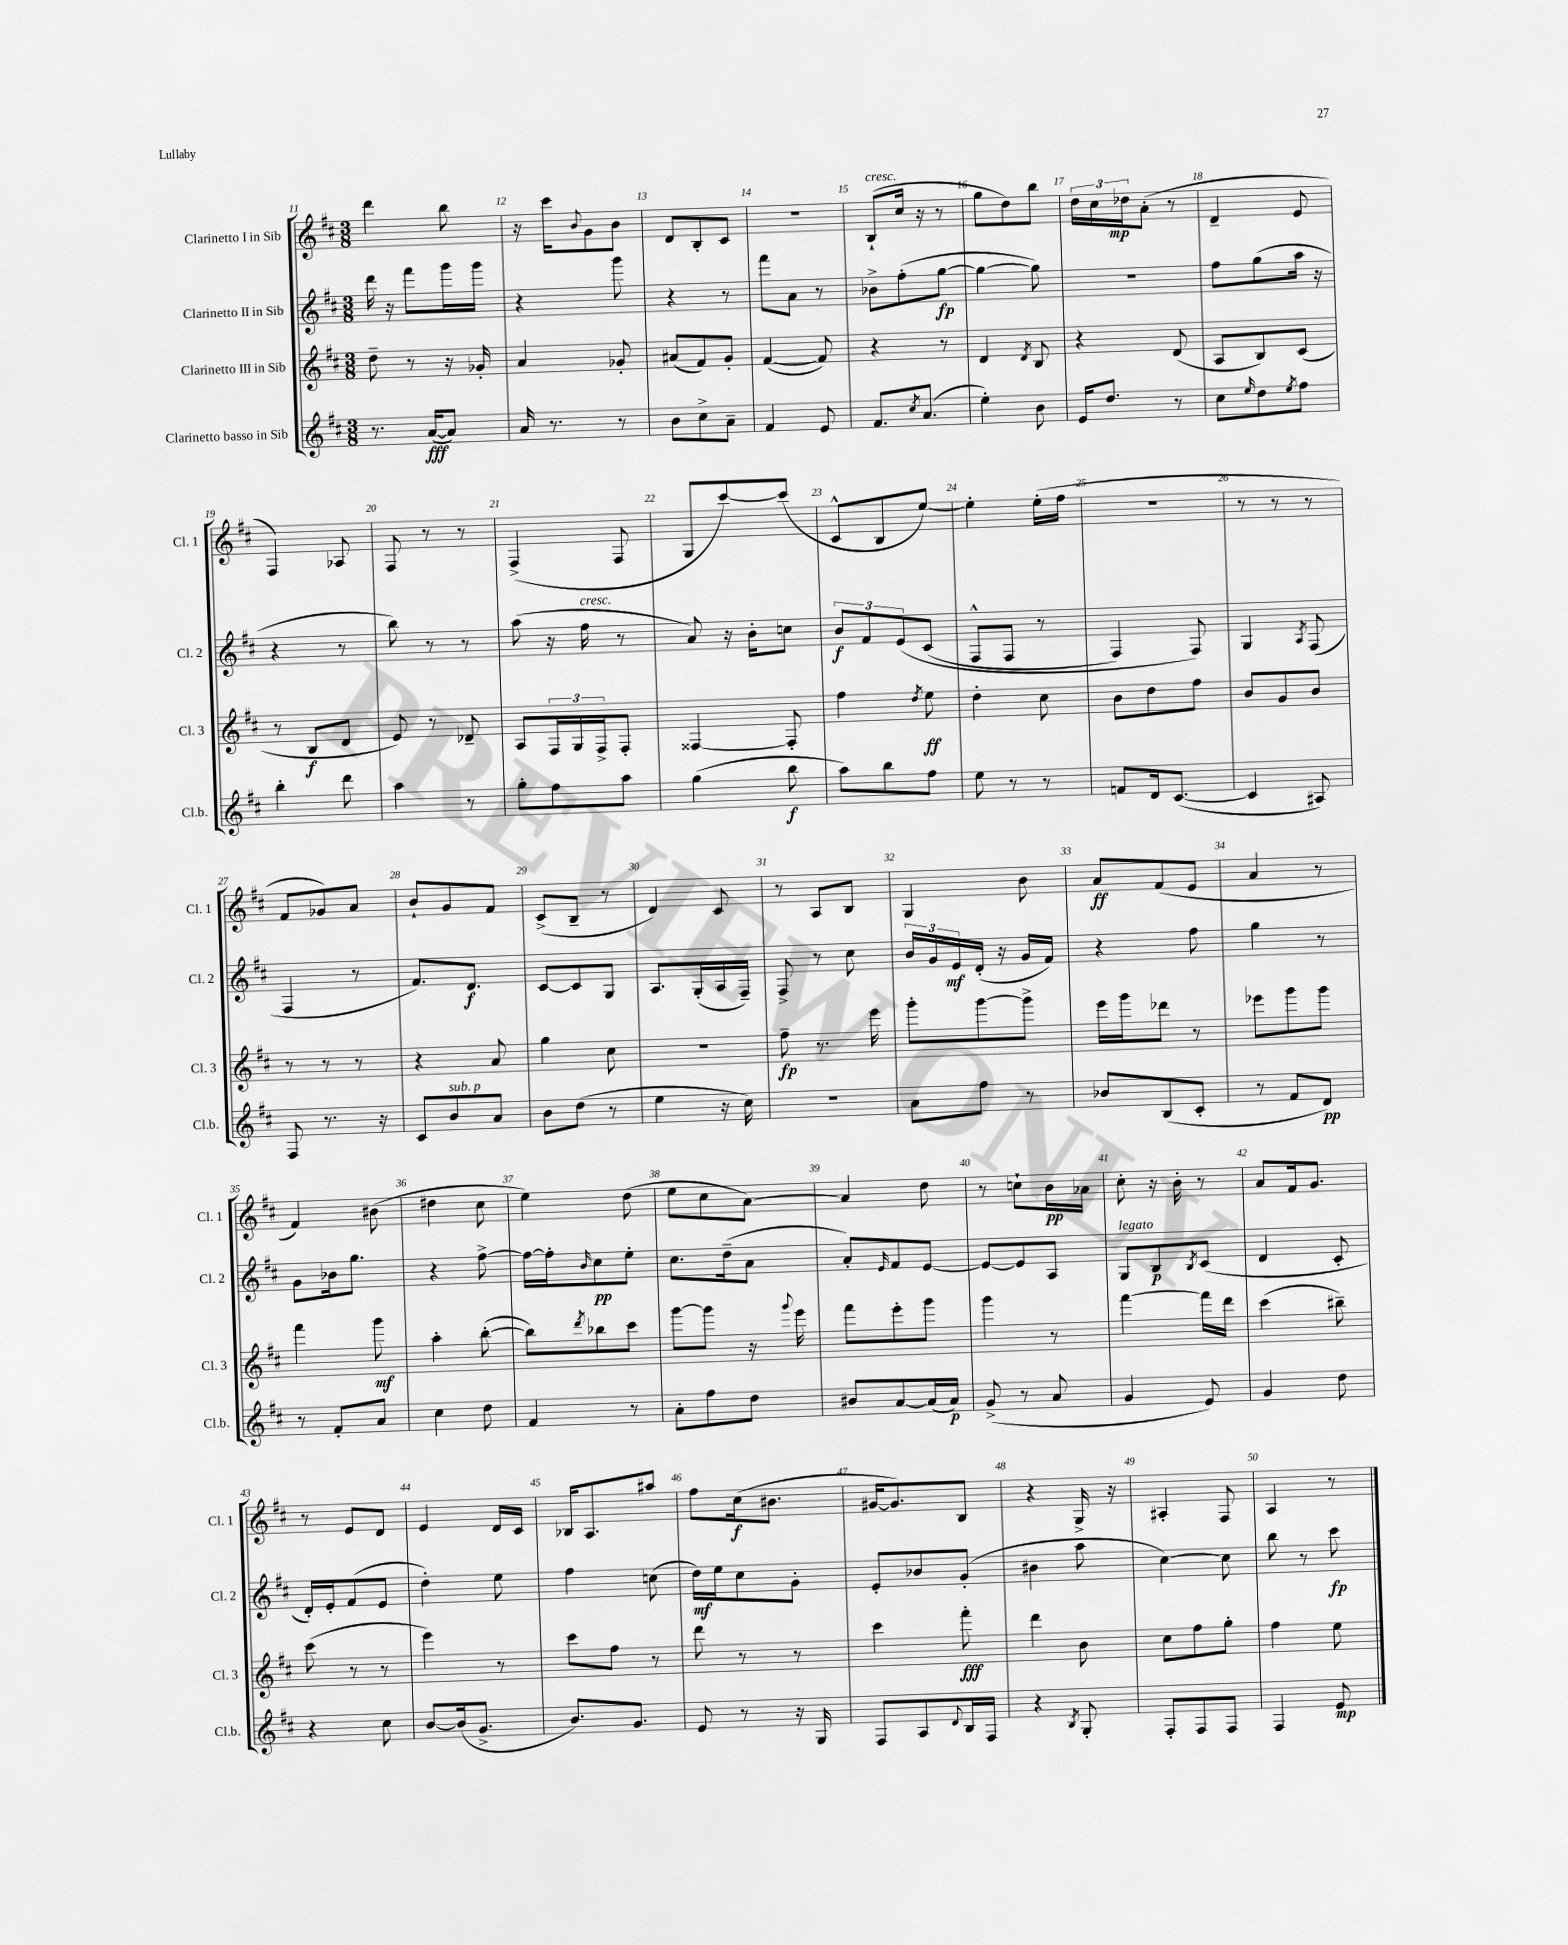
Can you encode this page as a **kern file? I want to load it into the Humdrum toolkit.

**kern	**dynam	**kern	**dynam	**kern	**dynam	**kern	**dynam
*part4	*part4	*part3	*part3	*part2	*part2	*part1	*part1
*staff4	*staff4	*staff3	*staff3	*staff2	*staff2	*staff1	*staff1
*I"Clarinetto basso in Sib	*	*I"Clarinetto III in Sib	*	*I"Clarinetto II in Sib	*	*I"Clarinetto I in Sib	*
*I'Cl.b.	*	*I'Cl. 3	*	*I'Cl. 2	*	*I'Cl. 1	*
*clefG2	*	*clefG2	*	*clefG2	*	*clefG2	*
*k[f#c#]	*	*k[f#c#]	*	*k[f#c#]	*	*k[f#c#]	*
*M3/8	*	*M3/8	*	*M3/8	*	*M3/8	*
=11	=11	=11	=11	=11	=11	=11	=11
8.r	.	8dd~\	.	16ddd\	.	4ddd\	.
.	.	.	.	16r	.	.	.
.	.	8r	.	8fff#\L	.	.	.
([16a/KL	fff	.	.	.	.	.	.
8a/J])	.	16r	.	16ggg\L	.	8bb\	.
.	.	16g-X'/	.	16ggg\JJ	.	.	.
=12	=12	=12	=12	=12	=12	=12	=12
16a/	.	4a/	.	4r	.	16r	.
8.r	.	.	.	.	.	16ccc#\KL	.
.	.	.	.	.	.	8qqb/	.
.	.	.	.	.	.	8g\	.
8r	.	8g-X'/	.	8ggg\	.	8b\J	.
=13	=13	=13	=13	=13	=13	=13	=13
8b\L	.	(8a#X/L	.	4r	.	8d/L	.
8cc#^\	.	8f#/)	.	.	.	8B'/	.
8a~\J	.	8g'/J	.	8r	.	8c#/J	.
=14	=14	=14	=14	=14	=14	=14	=14
4f#/	.	([4f#/	.	8fff#\L	.	4.r	.
.	.	.	.	8a\J	.	.	.
8e/	.	8f#/])	.	8r	.	.	.
=15	=15	=15	=15	=15	=15	=15	=15
!	!	!	!	!	!	!LO:TX:a:i:t=cresc.	!
8.f#/L	.	4r	.	8b-X^\L	.	(8B`/L	.
.	.	.	.	(8ff#'\	.	16cc#/Jk	.
8qcc#/	.	.	.	.	.	.	.
(8.a/J	.	.	.	.	.	16r	.
.	.	8r	.	[8gg\J	fp	8r	.
=16	=16	=16	=16	=16	=16	=16	=16
4ee'\)	.	4d/	.	4gg\_	.	8gg\L	.
.	.	.	.	.	.	8dd\)	.
.	.	8qd/	.	.	.	.	.
8b\	.	8B/	.	8gg\])	.	8bb\J	.
=17	=17	=17	=17	=17	=17	=17	=17
16e/KL	.	4r	.	4.r	.	24dd\LL	.
.	.	.	.	.	.	24cc#\	.
8.dd/J	.	.	.	.	.	.	.
.	.	.	.	.	.	24dd-X\J	mp
.	.	.	.	.	.	(8a'\J	.
8r	.	(8d/	.	.	.	8r	.
=18	=18	=18	=18	=18	=18	=18	=18
8cc#\L	.	8A/L	.	8ff#\L	.	4d~/	.
16qqee/	.	.	.	.	.	.	.
8dd\	.	8B/)	.	(8gg\	.	.	.
8qee/	.	.	.	.	.	.	.
8ff#\J	.	(8c#/J	.	16aa\Jk	.	8e/	.
.	.	.	.	16r	.	.	.
!!LO:LB:g=z
=19	=19	=19	=19	=19	=19	=19	=19
4bb'\	.	8r	.	4r	.	4F#/)	.
.	.	8B/L	f	.	.	.	.
8ddd\	.	8d/J	.	8r	.	8A-X/	.
=20	=20	=20	=20	=20	=20	=20	=20
4aa\	.	8e/)	.	8bb\)	.	8F#/	.
.	.	8r	.	8r	.	8r	.
8r	.	8d-X~/	.	8r	.	8r	.
=21	=21	=21	=21	=21	=21	=21	=21
8gg'\L	.	8A/L	.	(8aa\	.	(4F#^/	.
8ff#\	.	24F#/L	.	16r	.	.	.
.	.	24G/	.	.	.	.	.
!	!	!	!	!LO:TX:a:i:t=cresc.	!	!	!
.	.	.	.	16ff#\	.	.	.
.	.	24F#^/J	.	.	.	.	.
8aa\J	.	8F#'/J	.	8r	.	8F#/	.
=22	=22	=22	=22	=22	=22	=22	=22
(4gg\	.	[4F##X/	.	8a/)	.	8G/L	.
.	.	.	.	16r	.	[8ccc#/)	.
.	.	.	.	16b'\KL	.	.	.
8bb\	f	8F##'/]	.	8ccn\J	.	(8ccc#/J]	.
=23	=23	=23	=23	=23	=23	=23	=23
8aa\L)	.	4ff#\	.	12b/L	f	8c#^^/L	.
.	.	.	.	12f#/	.	.	.
8bb\	.	.	.	.	.	8B/	.
.	.	.	.	(12e/	.	.	.
.	.	8qdd/	.	.	.	.	.
8ff#\J	.	8ee\	ff	(8c#/J	.	[8ee/J)	.
=24	=24	=24	=24	=24	=24	=24	=24
8ee\	.	4dd'\	.	8F#^^/L	.	4ee'\]	.
8r	.	.	.	8F#/J	.	.	.
8r	.	8cc#\	.	8r	.	(16ee'\LL	.
.	.	.	.	.	.	16ff#\JJ	.
=25	=25	=25	=25	=25	=25	=25	=25
8fn/L	.	8b\L	.	4F#/)	.	4.r	.
16d/k	.	8dd\	.	.	.	.	.
([8.c#/J	.	.	.	.	.	.	.
.	.	8ff#\J	.	8F#/)	.	.	.
=26	=26	=26	=26	=26	=26	=26	=26
4c#/]	.	8b/L	.	4G/	.	8r	.
.	.	8g/	.	.	.	8r	.
.	.	.	.	8qA/	.	.	.
8A#X/)	.	8b/J	.	(8F#/	.	8r	.
!!LO:LB:g=z
=27	=27	=27	=27	=27	=27	=27	=27
8F#/	.	8r	.	4F#/	.	8f#/L	.
8.r	.	8r	.	.	.	8g-X/)	.
.	.	8r	.	8r	.	8a/J	.
16r	.	.	.	.	.	.	.
=28	=28	=28	=28	=28	=28	=28	=28
8c#/L	.	4r	.	8.f#/L)	.	8b`/L	.
!LO:TX:a:i:t=sub. p	!	!	!	!	!	!	!
8b/	.	.	.	.	.	8g/	.
.	.	.	.	8.d/J	f	.	.
8a/J	.	8a/	.	.	.	8f#/J	.
=29	=29	=29	=29	=29	=29	=29	=29
8b\L	.	4gg\	.	[8c#/L	.	(8c#^/L	.
(8dd\J	.	.	.	8c#/]	.	8B~/J	.
8r	.	8cc#\	.	8G/J	.	8r	.
=30	=30	=30	=30	=30	=30	=30	=30
4ee\	.	4.r	.	8.A/L	.	4d/)	.
.	.	.	.	(16G'/L	.	.	.
16r	.	.	.	16A/	.	8c#/	.
16cc#\)	.	.	.	16F#~/JJ)	.	.	.
=31	=31	=31	=31	=31	=31	=31	=31
4.r	.	8ff#~\	fp	8F#^/	.	8r	.
.	.	8.r	.	8r	.	8A/L	.
.	.	.	.	8cc#\	.	8B/J	.
.	.	16eee\	.	.	.	.	.
=32	=32	=32	=32	=32	=32	=32	=32
8a\L	.	8ggg'\L	.	24b/LL	.	4G/	.
.	.	.	.	24g/	.	.	.
.	.	.	.	24e/	mf	.	.
8ff#\J	.	[8ggg\	.	(16d'/JJ	.	.	.
.	.	.	.	16r	.	.	.
8r	.	8ggg^\J]	.	16g/LL	.	8b\	.
.	.	.	.	16f#/JJ)	.	.	.
=33	=33	=33	=33	=33	=33	=33	=33
8b-X/L	.	16eee\LL	.	4r	.	8a/L	ff
.	.	16ggg\J	.	.	.	.	.
(8B/	.	8ddd-X\J	.	.	.	(8f#/	.
8c#'/J	.	8r	.	8ff#\	.	8e/J	.
=34	=34	=34	=34	=34	=34	=34	=34
8r	.	8eee-X\L	.	4gg\	.	4a/	.
8f#/L	.	8ggg\	.	.	.	.	.
8d/J)	pp	8ggg\J	.	8r	.	8r	.
!!LO:LB:g=z
=35	=35	=35	=35	=35	=35	=35	=35
8r	.	4fff#\	.	8g\L	.	4f#/)	.
8f#'/L	.	.	.	16b-X\k	.	.	.
.	.	.	.	8.gg\J	.	.	.
8a/J	.	8ggg\	mf	.	.	(8b#X\	.
=36	=36	=36	=36	=36	=36	=36	=36
4cc#\	.	4aa'\	.	4r	.	4dd#X\	.
8dd\	.	([8bb'\	.	[8ff#^\	.	8cc#\	.
=37	=37	=37	=37	=37	=37	=37	=37
4f#/	.	8bb\L])	.	16ff#\LL_	.	4ee\)	.
.	.	.	.	16ff#'\J]	.	.	.
.	.	8qddd/	.	16qqb/	.	.	.
.	.	8bb-X\	.	8cc#\	pp	.	.
8r	.	8ccc#\J	.	8ee'\J	.	(8dd\	.
=38	=38	=38	=38	=38	=38	=38	=38
8a'\L	.	[8ggg\L	.	8.cc#\L	.	8ee\L	.
8ff#\	.	8ggg\J]	.	.	.	8cc#\	.
.	.	.	.	(16dd~\k	.	.	.
8dd\J	.	16r	.	8a\J	.	[8a\J)	.
.	.	8qqggg/	.	.	.	.	.
.	.	16eee\	.	.	.	.	.
=39	=39	=39	=39	=39	=39	=39	=39
8b#X/L	.	8fff#\L	.	8a'/L)	.	4a/]	.
.	.	.	.	16qqe/	.	.	.
[8a/	.	8eee'\	.	8f#/	.	.	.
(16a/L]	.	8ggg\J	.	[8e/J	.	8dd\	.
16a/JJ)	p	.	.	.	.	.	.
=40	=40	=40	=40	=40	=40	=40	=40
(8g^/	.	4ggg\	.	8e/L_	.	8r	.
8r	.	.	.	8e/]	.	8ccn`\L	.
8a/	.	8r	.	8A/J	.	16b\L	pp
.	.	.	.	.	.	16a-X\JJ	.
=41	=41	=41	=41	=41	=41	=41	=41
!	!	!	!	!LO:TX:a:i:t=legato	!	!	!
4g/	.	[4fff#\	.	8G/L	.	8cc#'\	.
.	.	.	.	8B/	p	16r	.
.	.	.	.	.	.	16b'\	.
.	.	.	.	8qB/	.	.	.
8e/)	.	16fff#\LL]	.	(8c#/J	.	8r	.
.	.	16ddd\JJ	.	.	.	.	.
=42	=42	=42	=42	=42	=42	=42	=42
4g/	.	(4ccc#\	.	4d/	.	8a/L	.
.	.	.	.	.	.	16f#/k	.
.	.	.	.	.	.	8.g/J	.
8dd\	.	8bb#X~\)	.	8c#'/	.	.	.
!!LO:LB:g=z
=43	=43	=43	=43	=43	=43	=43	=43
4r	.	(8ccc#\	.	16d'/LL)	.	8r	.
.	.	.	.	16e'/J	.	.	.
.	.	8r	.	(8f#/	.	8e/L	.
8cc#\	.	8r	.	8e/J	.	8d/J	.
=44	=44	=44	=44	=44	=44	=44	=44
[8b/L	.	4eee\)	.	4dd'\)	.	4e/	.
(16b/k]	.	.	.	.	.	.	.
8.g^/J	.	.	.	.	.	.	.
.	.	8r	.	8ee\	.	16d/LL	.
.	.	.	.	.	.	16c#/JJ	.
=45	=45	=45	=45	=45	=45	=45	=45
8.b/L)	.	8ccc#\L	.	4ff#\	.	16B-X/KL	.
.	.	.	.	.	.	8.A/	.
.	.	8ff#\J	.	.	.	.	.
8.g/J	.	.	.	.	.	.	.
.	.	8r	.	(8ccn\	.	8aa#X/J	.
=46	=46	=46	=46	=46	=46	=46	=46
8e/	.	8ddd\	.	16dd\LL)	mf	8ff#\L	.
.	.	.	.	16ee\J	.	.	.
8r	.	8r	.	8cc#\	.	(16cc#\k	f
.	.	.	.	.	.	8.b#X\J	.
16r	.	8r	.	8g'\J	.	.	.
16G/	.	.	.	.	.	.	.
=47	=47	=47	=47	=47	=47	=47	=47
8F#/L	.	4ccc#\	.	8e'/L	.	[16g#X/KL	.
.	.	.	.	.	.	8.g#/])	.
8A/	.	.	.	8b-X/	.	.	.
8qqd/	.	.	.	.	.	.	.
16B/L	.	8fff#'\	fff	(8g'/J	.	8B/J	.
16F#/JJ	.	.	.	.	.	.	.
=48	=48	=48	=48	=48	=48	=48	=48
4r	.	4ddd\	.	4b#X\	.	4r	.
8qB/	.	.	.	.	.	.	.
8G'/	.	8b\	.	8aa\	.	16G^/	.
.	.	.	.	.	.	16r	.
=49	=49	=49	=49	=49	=49	=49	=49
8F#'/L	.	8cc#\L	.	[4cc#\)	.	4A#X'/	.
8F#/	.	8ff#\	.	.	.	.	.
8F#/J	.	8gg'\J	.	8cc#\]	.	8F#/	.
=50	=50	=50	=50	=50	=50	=50	=50
4F#/	.	4ff#\	.	8bb\	.	4A/	.
.	.	.	.	8r	.	.	.
8e/	mp	8ee\	.	8ccc#\	fp	8r	.
==	==	==	==	==	==	==	==
*-	*-	*-	*-	*-	*-	*-	*-
